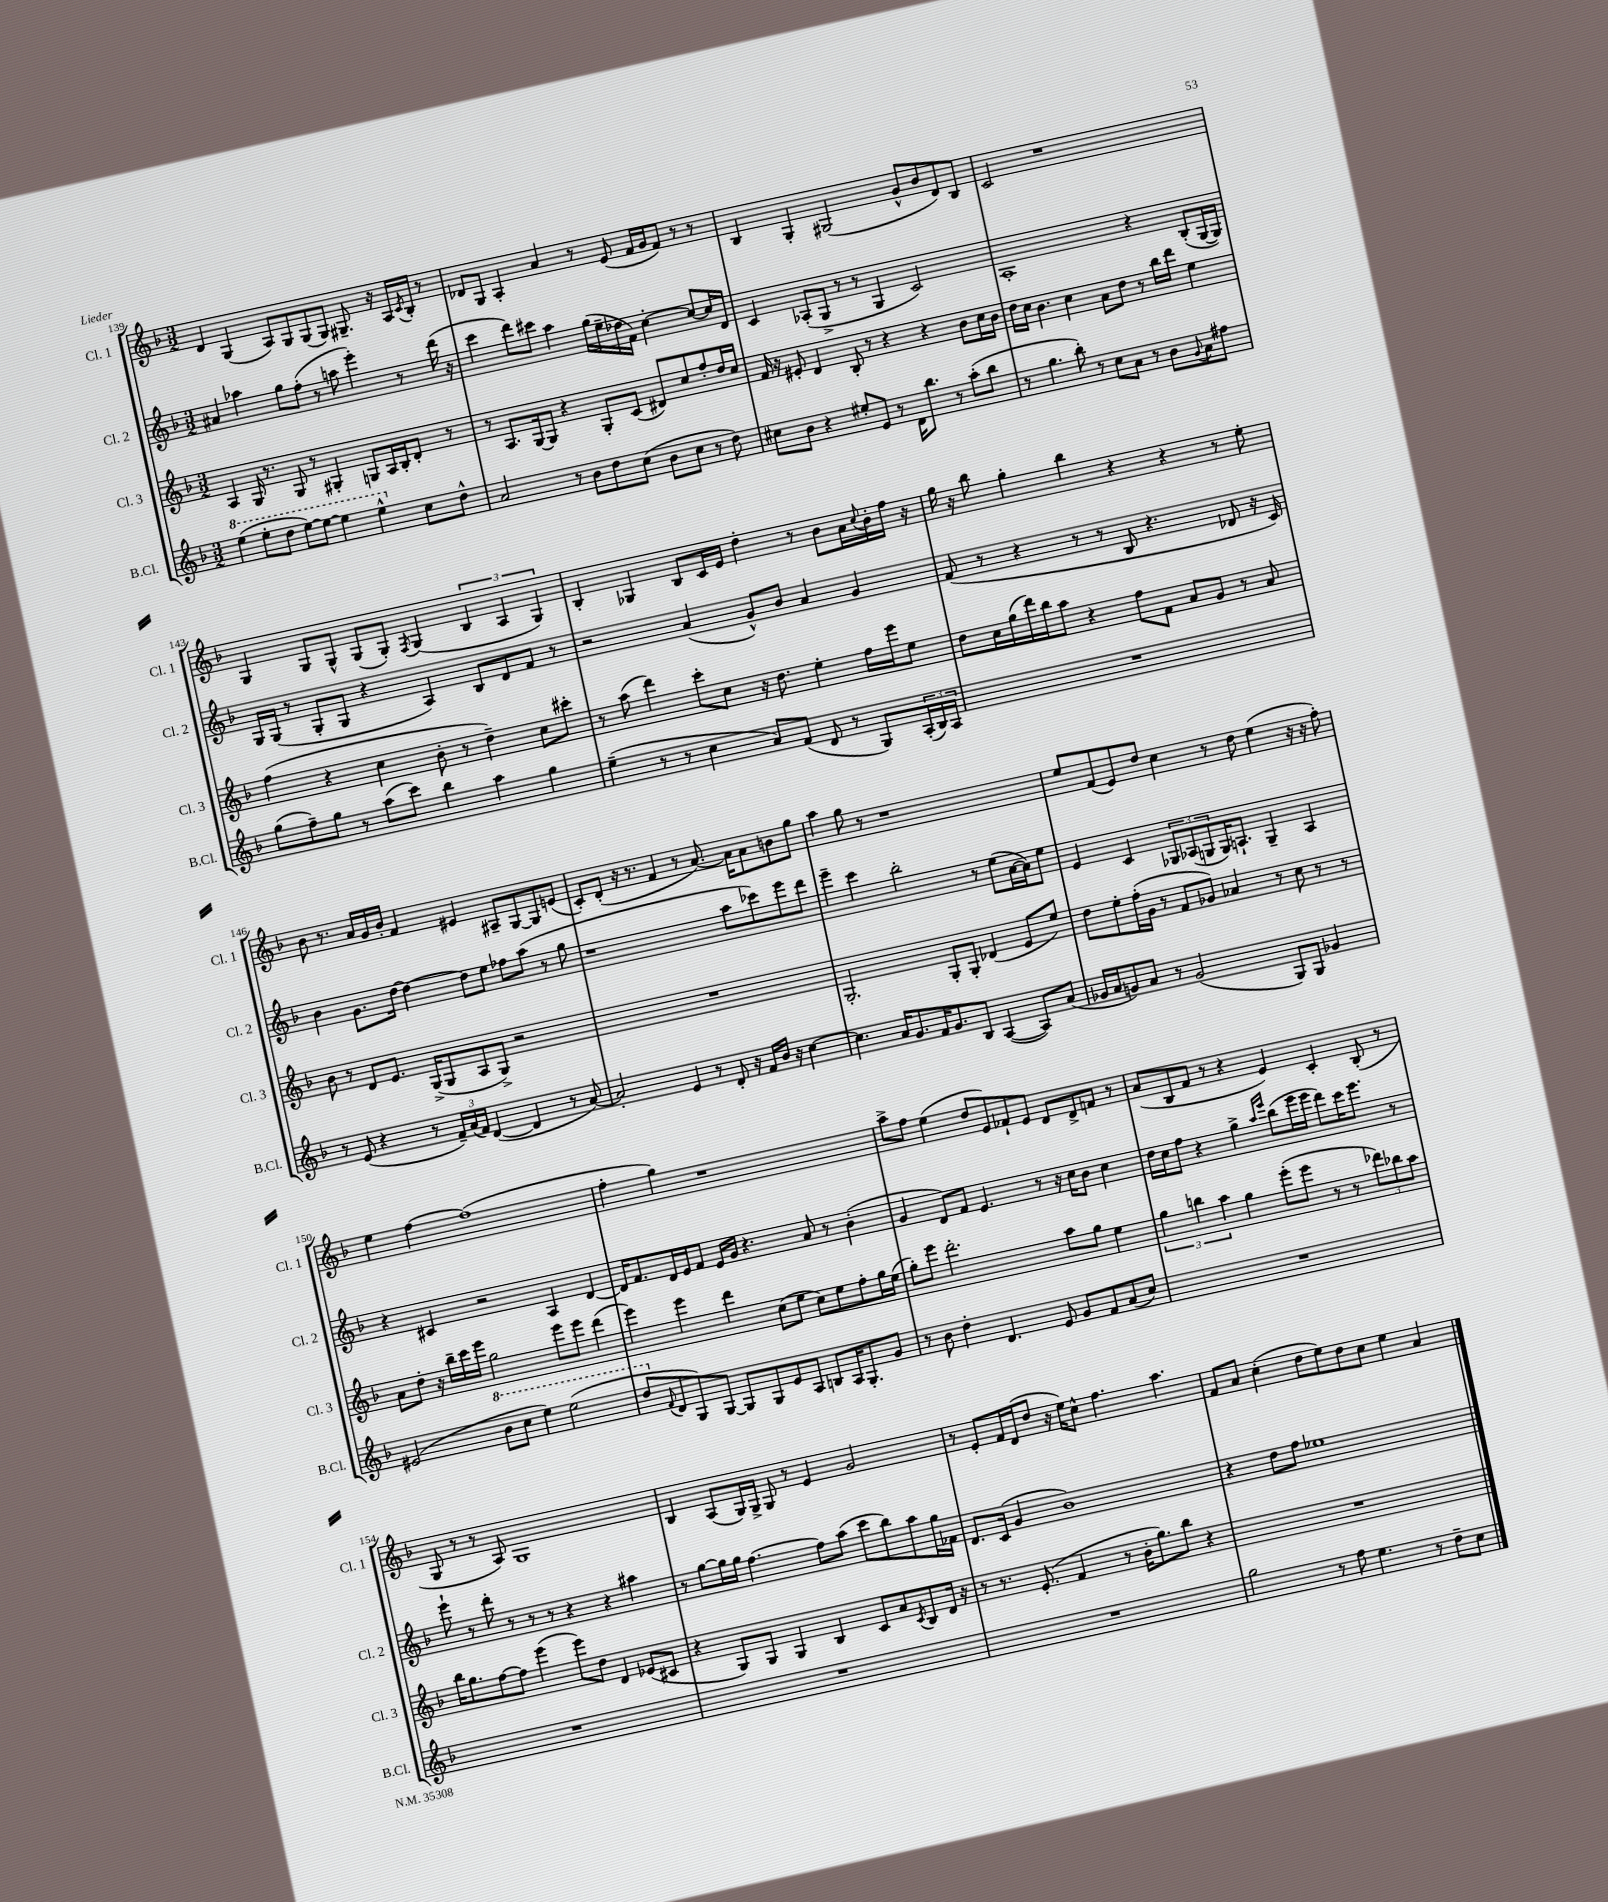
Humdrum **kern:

**kern	**kern	**kern	**kern
*staff4	*staff3	*staff2	*staff1
*clefG2	*clefG2	*clefG2	*clefG2
*k[b-]	*k[b-]	*k[b-]	*k[b-]
*M3/2	*M3/2	*M3/2	*M3/2
(4eee\	4A/	4a#/	4d/
8eee'\L	16G/	4aa-\	(4G/
.	8.r	.	.
8ddd\J	.	.	.
[8eee\L)	8G/	8gg\L	8A/L)
8eee\_J	8r	(8ff'\J	8G/
4eee\]	4G#'/	8r	(8G/
.	.	8aa\	8G/J)
4eee^^\	8G/L	4eee'\)	8.G#~/
.	16A/L	.	.
.	16B-'/J	.	16r
8cc\L	8d'/J	8r	16A/LL
.	.	.	8qc/
.	.	.	16B-'/JJ
8dd^^\J	8r	(16ddd\	8r
.	.	16r	.
=	=	=	=
2a/	8r	4ccc\	8d-/L
.	8.A/L	.	8G/J
.	.	8ddd\L)	4A'/
.	[16G/k	.	.
.	8G/]J	8ccc#\J	.
8r	4r	4aa\	4a/
8b-\L	.	.	.
8dd\	8G'/L	(16gg\LL	8r
.	.	16ee~\	.
(8cc\J	(8c/J	16dd-\	(8e/
.	.	16f\JJ)	.
8b-\L	8d#/L)	[4cc'\	16f/LL
.	.	.	16g/J
8cc\J	8cc/	.	8f/J)
8r	8ff'/	8cc/_L	8r
8dd\)	16dd/L	16cc/]L	8r
.	16cc/JJ	16d/JJ	.
=	=	=	=
8cc#\L	16f/	4c/	4B-/
.	16r	.	.
8b-\J	8e#'/	.	.
4r	4d/	(8A-'/L	4G'/
.	.	8G^/J	.
8ee#'/L	8B-'/	8r	(2G#/
8e/J	8r	8r	.
8r	4r	4G/	.
16d\LK	.	.	.
8.bb-\J	.	.	.
.	4r	2c/)	8g^^/L
8r	.	.	8b-/
(8aa'\L	8b-\L	.	8d/)
8bb-\J	16cc\L	.	8B-/J
.	16b-\JJ	.	.
=	=	=	=
8r	16dd\LL	1A'	2c/
.	16cc\JJ	.	.
4.gg\	4.b-\	.	.
8bb-'\)	4cc\	.	1r
8r	.	.	.
8cc\L	8a\L	.	.
8a\J	8dd\J	.	.
8r	8r	4r	.
8b-\L	16bb-\LL	.	.
.	16ddd\JJ	.	.
8qqg/	.	.	.
8a\	4ee\	(8B-'/L	.
8ff#\J	.	[16G/L	.
.	.	16G/]JJ)	.
=	=	=	=
(8gg\L	(4ff\	16G/LL	4G/
.	.	(16G/JJ	.
8ff~\)	.	8r	.
8gg\J	4r	8G'/L	8G/L
8r	.	8G/J	8G^^/J
(8aa\L	4cc\	4r	(8G/L
8ccc\J)	.	.	8G'/J)
.	.	.	8qF/
4bb-\	8b-'\	4A/)	(4G/
.	8r	.	.
4aa\	4dd~\)	8B-/L	6B-/
.	.	8d/	.
.	.	.	6A/
4gg\	8cc\L	8f/J	.
.	.	.	6G/)
.	8ccc#'\J	8r	.
=	=	=	=
(4ee~\	8r	2r	4B-'/
.	(8aa\	.	.
8r	4ddd\)	.	4G-/
8r	.	.	.
4cc\	8ccc'\L	(4a/	8B-/L
.	8cc\J	.	16c/L
.	.	.	16e/JJ
8a/L)	16r	8g^^/L)	4dd'\
.	8.dd\	.	.
(8f/J	.	8b-/J	.
8d/	4ee'\	4a/	8r
8r	.	.	8b-\L
8G/L)	16ff\LL	4g/	16a\L
.	.	.	8qqcc/
.	16eee\J	.	16b-'\
(24A'/L	8ee\J	.	16ff\JJ
24B-/)	.	.	.
.	.	.	16r
24A/JJ	.	.	.
=	=	=	=
1.r	8dd\L	(8f/	16gg\
.	.	.	16r
.	16cc\L	8r	8bb-\
.	(16gg\	.	.
.	16ddd\)	4r	4gg'\
.	16bb-\J	.	.
.	8aa\J	.	.
.	4r	8r	4bb-\
.	.	8r	.
.	8ff\L	8B-/	4r
.	8f\J	4.r	.
.	8a/L	.	4r
.	8g/J	.	.
.	8r	8d-/	8r
.	8a/	16r	8ee'\
.	.	16c/)	.
=	=	=	=
8r	8b-\	4b-\	8b-\
(8e/	8r	.	8.r
4r	8d/L	8.g\L	.
.	.	.	16a/LL
.	8.e/J	.	16g/
.	.	[16dd\Jk	16b-'/JJ
8r	.	4dd\_	4f/
.	(16G^/LK	.	.
24f~/LL)	8G/	.	.
(24a/	.	.	.
24f/JJ)	.	.	.
([4d/	8A/	8dd\]L	4e#/
.	8G^/J)	8ee\J	.
4d/]	2r	8ff-\L	8A#~/L
.	.	(8aa\J	[8G/
8r	.	8r	8G/]
[8a/)	.	8gg\	(8e/J
=	=	=	=
2a'/]	1.r	1r	8c'/L)
.	.	.	(8d'/J
.	.	.	16r
.	.	.	8.r
4e/	.	.	4f/
8r	.	.	8r
8d'/	.	.	[8.a/)
16r	.	8aa\L	.
16f/LL	.	.	16a\]LK
16b-/JJ	.	8ccc-\)	8a\
16r	.	.	.
[4cc\	.	8eee\	8b\
.	.	8ddd\J	8gg\J
=	=	=	=
4.cc\]	2.G'/	4eee~\	4aa\
.	.	4ccc\	8gg\
16a/LK	.	.	8r
8.g/	.	.	.
.	.	2bb-'\	1r
16f/K	.	.	.
8.g/	.	.	.
.	8G'/L	.	.
8B-/J	8G'/J	.	.
([4A/	(4d-/	8r	.
.	.	(8ee\L	.
8A/]L)	8e/L	[16a\L	.
.	.	16a\]J)	.
(8a/J	8ee/J)	8ee\J	.
=	=	=	=
16g-/LL	8dd\L	4e/	8ee/L
16a/J	.	.	.
8g/)	8ee'\	.	(8f/
8a/J	(16ff'\L	4c/	8e/)
.	16g\JJ	.	.
8r	8r	.	8dd/J
(2g/	8f/L	12G-/L	4cc\
.	.	(12A-/	.
.	8g-/J)	.	.
.	.	12G/	.
.	4a-/	16G/K)	8r
.	.	8.A`/J	.
.	.	.	8dd\
8G/L)	8r	4G~/	(4ee\
8G/J	8cc\	.	.
4g-/	8r	4A/	16r
.	.	.	16r
.	8r	.	8ff'\)
=	=	=	=
(2e#/	8a\L	4r	4ee\
.	8dd'\J	.	.
.	16r	4c#/	[4ff\
.	16bb-~\LL	.	.
.	16ccc\	.	.
.	16eee\JJ	.	.
8bb-\L	2gg\	2r	(1ff]
8ccc\J	.	.	.
4eee\)	.	.	.
(2eee\	8eee\L	4A/	.
.	8eee\J	.	.
.	(4ddd\	[4d/	.
=	=	=	=
8ddd/L	4eee\)	16d/]LK	4ff'\
.	.	8.f/	.
8qqf/	.	.	.
8d/	.	.	.
8G/)	4eee\	16d/L	4gg\)
.	.	16e/J	.
[8G/J	.	8f/J	.
8G/]L	4ddd\	16e/LL	1r
.	.	16g/JJ	.
8G/	.	4.r	.
8e/	(8cc\L	.	.
8A/J	8ee\J	.	.
8B/L	8cc\L)	8a/	.
16A/K	8ee\	8r	.
8.G'/	.	.	.
.	8ff'\	(4b-'\	.
8g/J	16gg\L	.	.
.	(16ee\JJ	.	.
=	=	=	=
8r	8gg'\L)	4g/	8aa^\L
8b-\	8eee\J	.	8ff\J
4dd'\	2.ddd'\	8d/L)	(4ee\
.	.	8f/J	.
4.d/	.	4.e/	8dd/L
.	.	.	8e/)
.	.	.	8f-`/
8e/	.	8r	8e/J
8g/L	8aa\L	16r	8d/L
.	.	16cc\LK	.
8f/	8gg\J	8b-\J	8d^/
(8a/	4ee\	4cc\	8f/J
8cc/J)	.	.	8r
=	=	=	=
1.r	6gg\	16dd\LL	(8a/L
.	.	16cc\J	.
.	.	8ff\J	8B-/
.	6bb\	.	.
.	.	4r	8f/J
.	6aa\	.	.
.	.	.	8r
.	4gg\	4gg^\	4r
.	.	16qqaa/LL	.
.	.	16qqeee/JJ	.
.	(8eee'\L	(8bb-\L	4e/)
.	8eee\J	16eee\L	.
.	.	16eee\JJ	.
.	8r	8ddd\L)	4c'/
.	8r	16ccc\K	.
.	.	8.eee\J	.
.	12ddd-\L)	.	(8B-'/
.	12bb-\	.	.
.	.	8r	8r
.	12aa\J	.	.
=	=	=	=
1.r	16bb-\LK	8eee`\	8G/
.	8.gg\	.	.
.	.	8r	8r
.	[8ff\	8ddd'\	8r
.	8ff\]J	8r	8A/)
.	(4eee\	8r	1G
.	.	8r	.
.	8eee\L)	4r	.
.	8dd\J	.	.
.	4d/	4r	.
.	(8e-/L	4aa#\	.
.	8c#/J	.	.
=	=	=	=
1.r	4r	8r	4B-/
.	.	[8gg\L	.
.	8G/L)	16gg\]L	(8A/L
.	.	16gg\JJ	.
.	8G/J	[4.ff\	16G/L)
.	.	.	16G^/JJ
.	4G/	.	8G/
.	.	.	8r
.	4B-/	8ff\]L	4e/
.	.	(8aa\J	.
.	8c/L	8ccc\L	2g/
.	8a/	8bb-\)	.
.	8qc/	.	.
.	8B-/	8aa\	.
.	16d/Jk	16gg\L	.
.	16r	16f-\JJ	.
=	=	=	=
1.r	8r	8.d/L	8r
.	8.r	.	8e'/L
.	.	(16c/Jk	.
.	.	4g/	16f/L
.	(8.e'/	.	(16d/J
.	.	.	8dd/J
.	4f/	1b-)	16r
.	.	.	16ee\LK)
.	.	.	8cc^^\J
.	8r	.	4.ff\
.	16b-'\LK	.	.
.	8.gg\)	.	.
.	8bb-\J	.	4.aa\
.	4r	.	.
=	=	=	=
2gg\	1.r	4r	8f/L
.	.	.	8a/J
.	.	8dd\L	(4cc'\
.	.	8ff\J	.
8r	.	1ee-	8dd\L
8ff\	.	.	8ee\)
4.ee\	.	.	8dd\
.	.	.	8cc\J
.	.	.	4ee\
8r	.	.	.
8dd~\L	.	.	4a/
8cc\J	.	.	.
==	==	==	==
*-	*-	*-	*-
